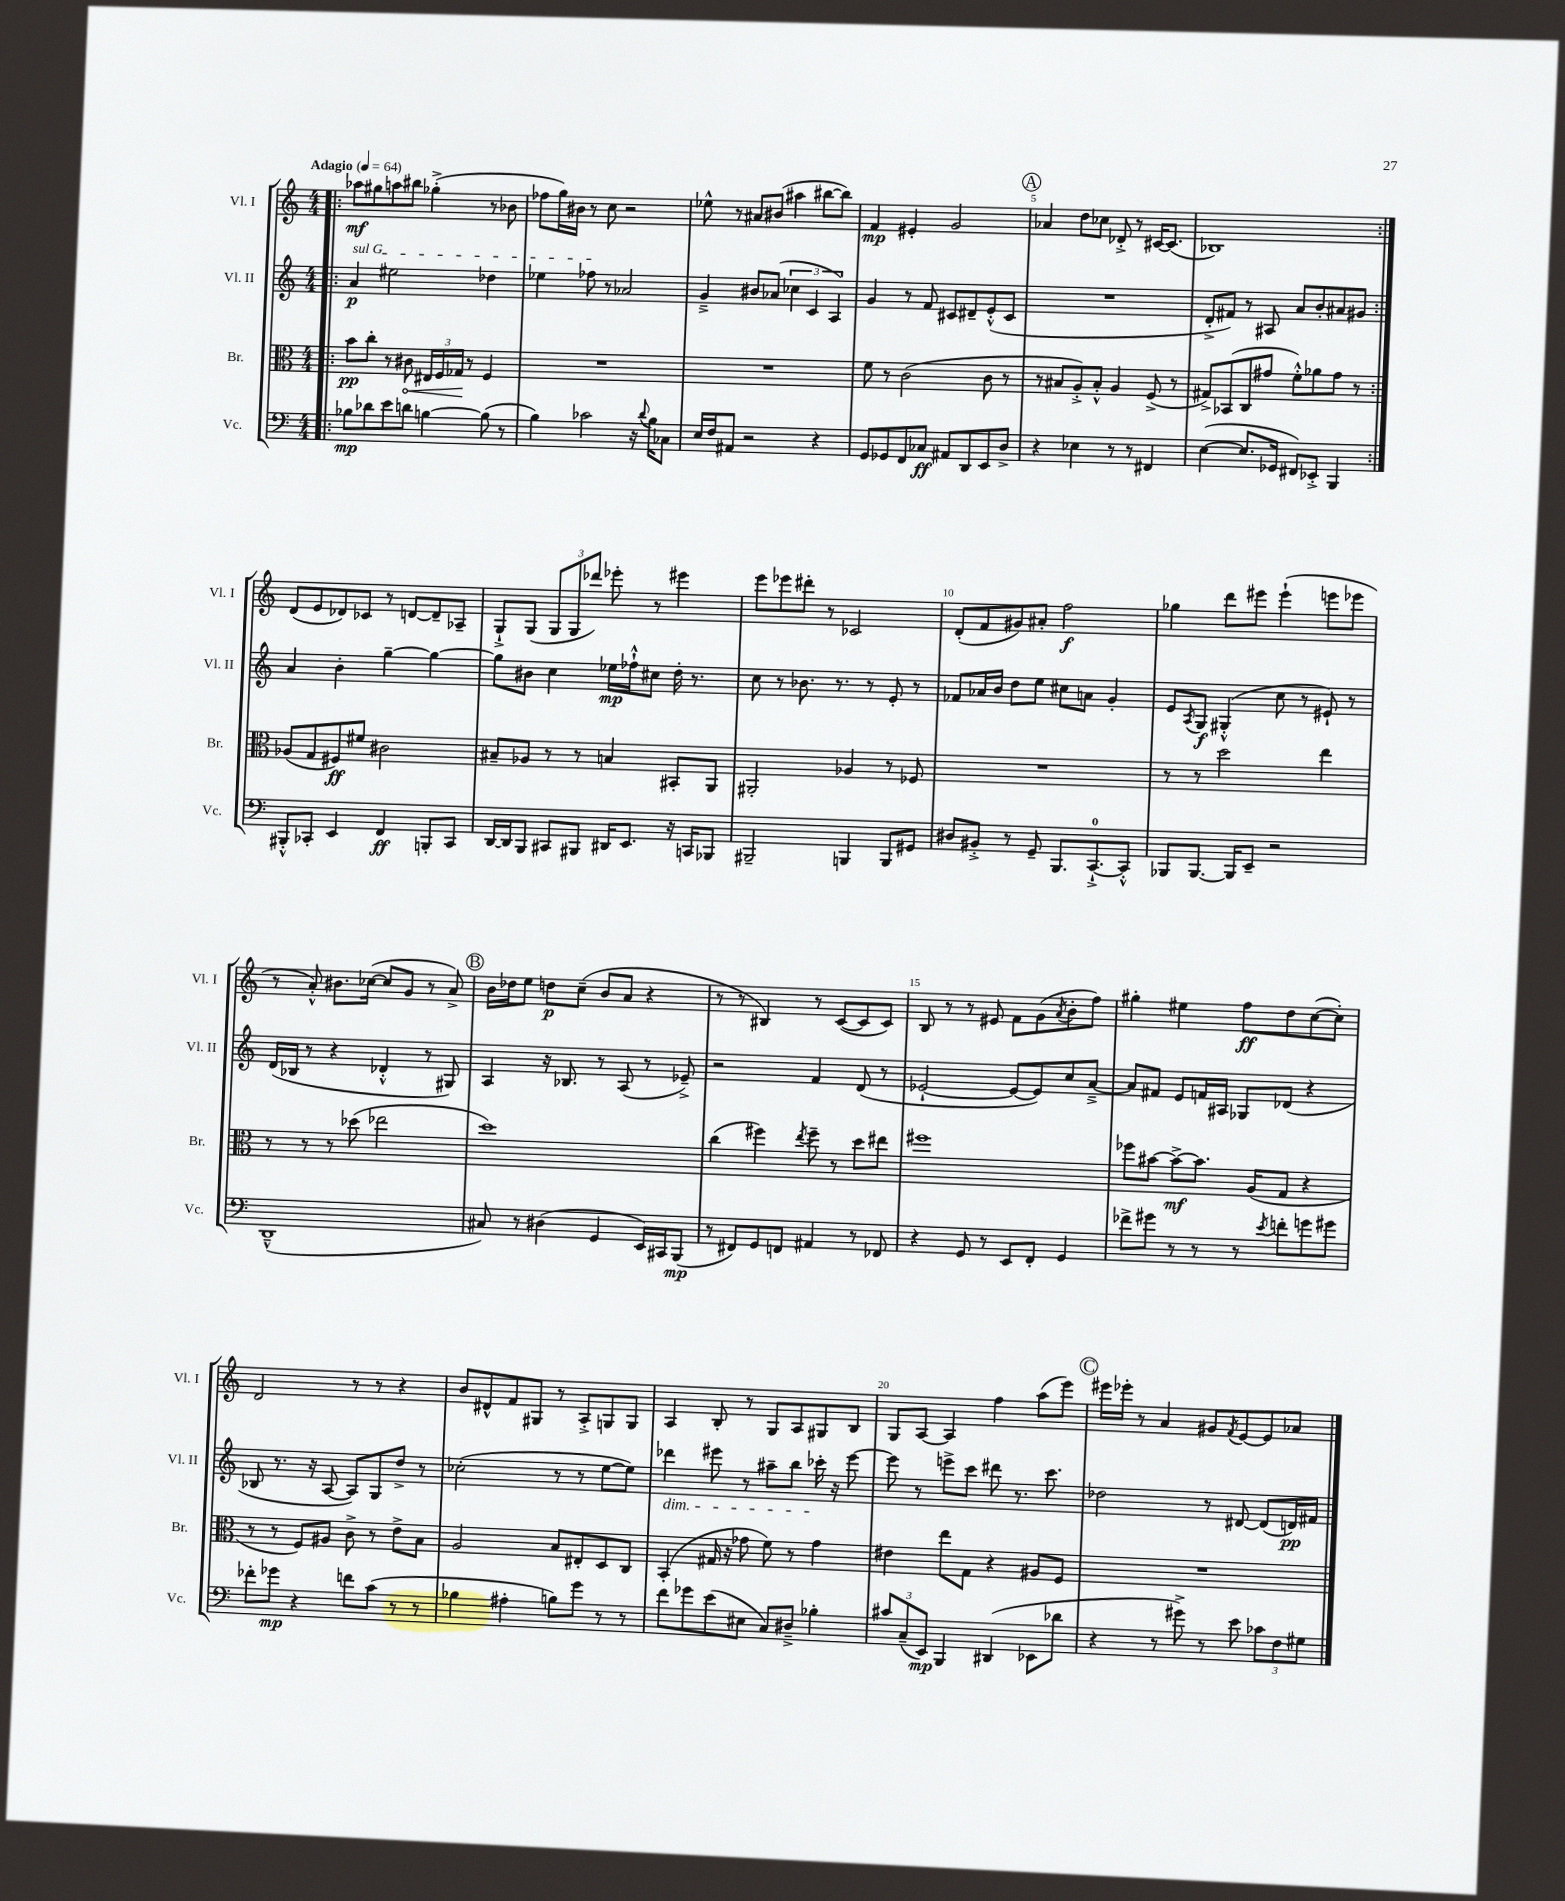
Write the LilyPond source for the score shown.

<<
\new StaffGroup <<
\new Staff = "s0" \with { instrumentName = "Vl. I" shortInstrumentName = "Vl. I" } {
    \clef treble \key c \major \numericTimeSignature \time 4/4 \tempo "Adagio" 4 = 64
    \repeat volta 2 { \bar ".|:" aes''8\mf gis''8 a''8 bis''8 ges''4-.->( r8 bes'8 |
    fes''8 g''16) bis'16 r8 c''8 r2 |
    ees''8-^ r8 ais'8 bis'8( ais''4 bis''8~ bis''8) |
    f'4\mp eis'4-. g'2 |
    \mark \markup { \circle "A" } aes'4 d''8 ces''8 des'8-.-> r8 cis'16~ cis'8.( |
    bes1) | }
    d'8( e'8 des'8) ces'8 r8 d'8~ d'8-- aes8-- |
    g8-!-> g8( \tuplet 3/2 { g8 g8 des'''8) } ees'''8-. r8 eis'''4 |
    e'''8 ees'''8 dis'''8-. r8 ces'2 |
    d'8-.( f'8 gis'8) ais'8-. f''2\f |
    ges''4 d'''8 eis'''8 eis'''4-!( e'''8 ees'''8 |
    r8 a'8-.-^) bis'8. ces''16~( ces''8 g'8 r8 a'8->) |
    \mark \markup { \circle "B" } b'16 des''16 e''8 d''8\p c''8--( b'8 a'8 r4 |
    r8 r8 bis4) r8 c'8~( c'8 c'8) |
    b8 r8 r8 eis'8 f'8 g'8( \acciaccatura { a'8 } b'8-. f''8) |
    gis''4-. eis''4 f''8\ff d''8 c''8~( c''8-.) |
    d'2 r8 r8 r4 |
    b'8 dis'8-^ f'8 gis8 r8 a8-.-> g8 g8 |
    a4 b8-. r8 g8 a8 gis8 b8 |
    g8 a8~ a4 f''4 a''8( e'''8) |
    \mark \markup { \circle "C" } eis'''16 ees'''16-. r8 a'4 gis'8 \acciaccatura { f'8 } e'8~ e'8 aes'8 \bar "|." |
}
\new Staff = "s1" \with { instrumentName = "Vl. II" shortInstrumentName = "Vl. II" } {
    \clef treble \key c \major \numericTimeSignature \time 4/4
    \repeat volta 2 { \bar ".|:" \once \override TextSpanner.bound-details.left.text = \markup { \italic "sul G" } a'4\p\startTextSpan eis''2 des''4 |
    ees''4 fes''8\stopTextSpan r8 aes'2 |
    g'4---> bis'8 aes'8( \tuplet 3/2 { ces''4 c'4 a4) } |
    g'4 r8 f'8 cis'8 dis'8-- e'8-.-^( cis'8 |
    \mark \markup { \circle "A" } R1 |
    d'8-.-> fis'8) r8 ais8 a'8 b'8-. ais'8 gis'8 | }
    a'4 b'4-. g''4~-- g''4~ |
    g''8 bis'8 c''4 ees''16\mp fes''16-!-^ cis''8 d''16-. r8. |
    c''8 r8 bes'8. r8. r8 e'8-. r8 |
    fes'8 aes'16 b'16 d''8 e''8 cis''8 a'8 g'4-. |
    e'8 \acciaccatura { a8 } g8\f gis4-.-^( c''8 r8 eis'8-!) r8 |
    d'16( bes16 r8 r4 des'4-.-^ r8 gis8) |
    \mark \markup { \circle "B" } a4 r16 bes8. r8 a8( r8 ees'8--->) |
    r2 f'4 d'8( r8 |
    ees'2~-! ees'8~ ees'8) c''8 a'8~---> |
    a'8 fis'8 e'8 f'16 ais16 ges8 des'8( r4 |
    bes8 r8. r16 a8~ a8) g8 d''8-> r8 |
    ces''2-.( r8 r8 e''8~ e''8) |
    des'''4\dim eis'''8 r8 ais''8-- b''8 ces'''16-.\! r16 eis'''8~ |
    eis'''8 r8 e'''8-> c'''8 dis'''8 r8. c'''8. |
    \mark \markup { \circle "C" } des''2 r8 dis'8~ dis'8( d'16\pp) fis'16 \bar "|." |
}
\new Staff = "s2" \with { instrumentName = "Br." shortInstrumentName = "Br." } {
    \clef alto \key c \major \numericTimeSignature \time 4/4
    \repeat volta 2 { \bar ".|:" b'8\pp c''8-. r8 \once \override Hairpin.circled-tip = ##t cis'8\< \tuplet 3/2 { eis16 f16 ges16\! } r8 f4 |
    R1 |
    R1 |
    f'8 r8 c'2( c'8 r8 |
    \mark \markup { \circle "A" } r8 bis8 a8-.->) bis8-.-^ a4 f8->( r8 |
    gis8->) bes,8( c8 gis'8 f'8-.-^) aes'8 gis'8 r8 | }
    aes8( g8 fis8\ff) fis'8 cis'2 |
    bis8-- aes8 r8 r8 b4 bis,8-. a,8 |
    ais,2-. aes4 r8 fes8 |
    R1 |
    r8 r8 d''2 e''4 |
    r8 r8 r8 des''8( ees''2 |
    \mark \markup { \circle "B" } d''1) |
    c''4( fis''4) \acciaccatura { e''8 } fis''8-- r8 d''8 eis''8 |
    fis''1 |
    fes''8 bis'8~ bis'8~->\mf bis'8. a16( g8 r4 |
    r8 r8 f8) ais8 c'8-> r8 e'8-> b8 |
    a2 b8 eis8-. d8 c8 |
    b,4-.( gis16 r16 ges'8 f'8) r8 ges'4 |
    eis'4 e''8 g8 r4 ais8 f8 |
    \mark \markup { \circle "C" } R1 \bar "|." |
}
\new Staff = "s3" \with { instrumentName = "Vc." shortInstrumentName = "Vc." } {
    \clef bass \key c \major \numericTimeSignature \time 4/4
    \repeat volta 2 { \bar ".|:" bes8\mp des'8 e'8 d'8 b4~ b8( r8 |
    b4) ces'2 r16 \appoggiatura { d'8 } b16 ces8 |
    e16 f16 ais,8 r2 r4 |
    g,8 ges,8 f,8 ces8\ff ais,8 d,8 e,8 d8-> |
    \mark \markup { \circle "A" } r4 ees4 r8 r8 fis,4 |
    e4~( e8. ges,16 fis,8) ees,8-.-> b,,4 | }
    bis,,8-.-^ ces,8-. e,4 f,4\ff b,,8-. ces,8 |
    d,16~ d,16 b,,8 cis,8 bis,,8 dis,16 e,8. r16 c,16 bes,,8 |
    bis,,2-- b,,4 b,,8 gis,8 |
    dis8 bis,8-.-> r8 g,8-- b,,8. c,8.-0~-!-> c,8-.-^ |
    bes,,8 bes,,8.~ bes,,16 e,8-- r2 |
    d,1---^( |
    \mark \markup { \circle "B" } cis8) r8 dis4( g,4 e,16) cis,16 b,,8\mp( |
    r8 fis,8) g,8 f,8 ais,4 r8 fes,8 |
    r4 g,8 r8 e,8 f,8-. g,4 |
    fes'8-> gis'8 r8 r8 r8 \acciaccatura { e'8 } f'8-. g'8 gis'8 |
    fes'8-. ges'8\mp r4 f'8 c'8( r8 r8 |
    bes4 ais4-. b8) g'8 r8 r8 |
    f'8 ges'8 e'8( eis8 c8) dis8---> bes4-. |
    \tuplet 3/2 { cis'8 c8--( e,8\mp) } b,,4 dis,4( ees,8 des'8 |
    \mark \markup { \circle "C" } r4 r8 gis'8->) r8 e'8 \tuplet 3/2 { ces'8 f8 gis8 } \bar "|." |
}
>>
>>
\layout { \context { \Score \override BarNumber.break-visibility = ##(#f #t #t) barNumberVisibility = #(every-nth-bar-number-visible 5) } }
